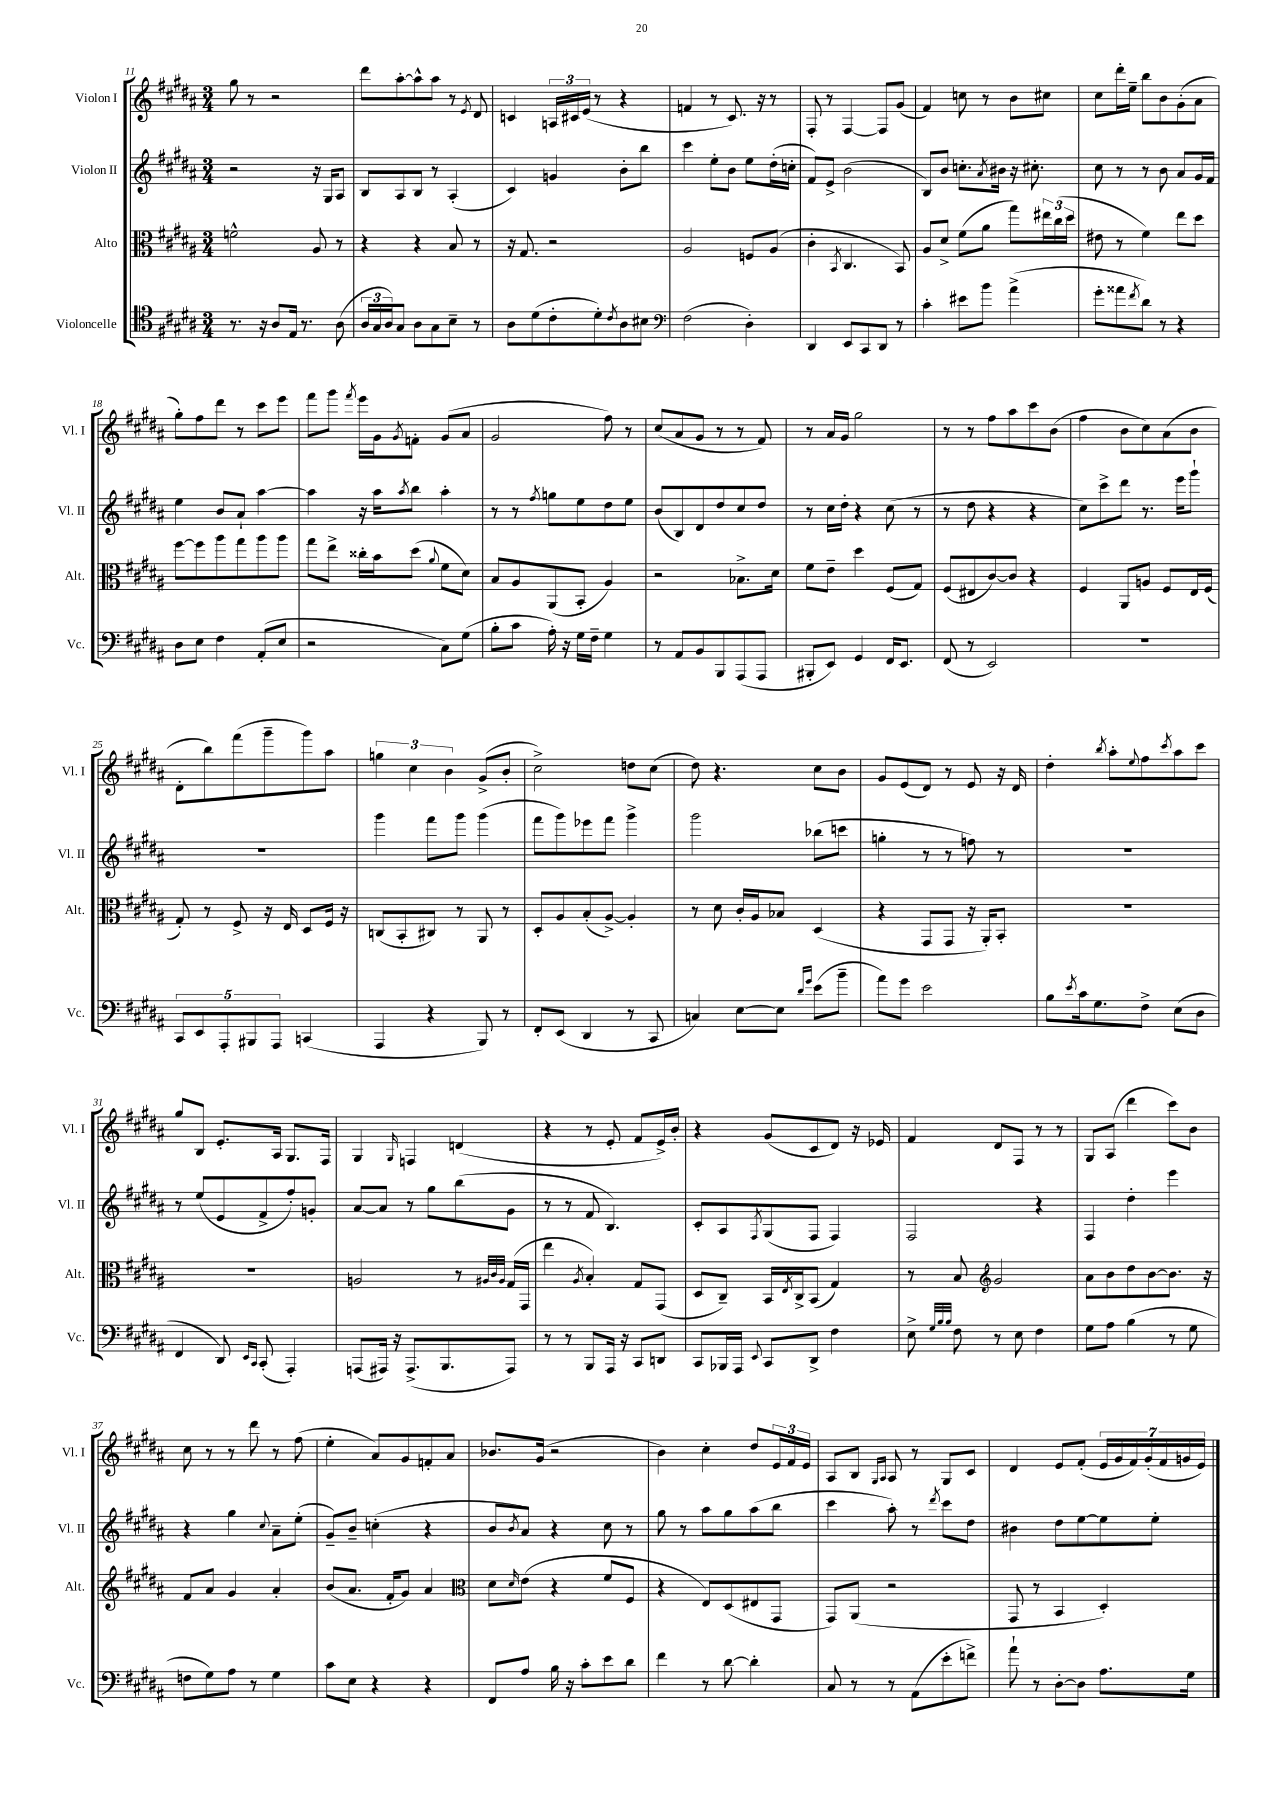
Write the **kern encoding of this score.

**kern	**kern	**kern	**kern
*staff4	*staff3	*staff2	*staff1
*clefC4	*clefC3	*clefG2	*clefG2
*k[f#c#g#d#a#]	*k[f#c#g#d#a#]	*k[f#c#g#d#a#]	*k[f#c#g#d#a#]
*M3/4	*M3/4	*M3/4	*M3/4
8.r	2f^^\	2r	8gg#\
.	.	.	8r
16r	.	.	.
8A#/L	.	.	2r
16E/Jk	.	.	.
8.r	.	.	.
.	8A#/	16r	.
.	.	16G#/LK	.
(8A#\	8r	8A#/J	.
=	=	=	=
24A#/LL	4r	8B/L	8ddd#\L
24G#/	.	.	.
24A#/J)	.	.	.
8G#/J	.	8A#/	[8aa#'\
8A#\L	4r	8B/J	8aa#^^\]
8G#\	.	8r	8aa#\J
8B~\J	8B/	(4A#'/	8r
.	.	.	8qe/
8r	8r	.	8d#/
=	=	=	=
8A#\L	16r	4c#/)	4c/
.	8.G#/	.	.
(8d#\	.	.	.
8c#'\	2r	4g/	24A/LL
.	.	.	24c#/
.	.	.	(24e/JJ
8d#'\)	.	.	8r
8qc#/	.	.	.
8A#\	.	8b'\L	4r
8B#\J	.	8bb\J	.
=	=	=	=
*clefF4	*	*	*
(2F#\	2A#/	4ccc#\	4f/
.	.	8ee'\L	8r
.	.	8b\J	8.c#/)
4D#'\)	8F/L	8ee\L	.
.	.	.	16r
.	(8A#/J	(16dd#'\L	8r
.	.	16cc'\JJ	.
=	=	=	=
4DD#/	4c#'\	8f#/L)	8F#'/
.	.	8e^/J	8r
.	8qBB/	.	.
8EE/L	4.C#/	(2b\	[4F#/
8CC#/	.	.	.
8DD#/J	.	.	8F#/]L
8r	8BB/)	.	(8g#/J
=	=	=	=
4c#'\	8A#/L	8B/L)	4f#/)
.	8d#^/J	8b/J	.
8e#\L	(8f#\L	8.cc'\L	8cc\
8b\J	8a#\J	.	8r
.	.	8qa#/	.
.	.	16b#\Jk	.
(4a#^\	8gg#\L)	16r	8b\L
.	.	8.cc#'\	.
.	24ee#\L	.	8cc#\J
.	(24cc#\	.	.
.	24dd#\JJ	.	.
=	=	=	=
8g#'\L	8e#\	8cc#\	8cc#\L
8a##\	8r	8r	16ddd#'\L
.	.	.	16ee~\JJ
8qf#/	.	.	.
8d#\J)	4f#\)	8r	8bb\L
8r	.	8b\	8b\
4r	8ee\L	8a#/L	(8g#'\
.	8dd#\J	16g#/L	8a#\J
.	.	16f#/JJ	.
=	=	=	=
8D#\L	[8ff#\L	4ee\	8gg#'\L)
8E\J	8ff#\]	.	8ff#\
4F#\	8aa#\	8b/L	8ddd#\J
.	8gg#\	8a#`/J	8r
(8AA#'/L	8aa#\	[4aa#\	8ccc#\L
8E/J	8aa#\J	.	8eee\J
=	=	=	=
2r	8gg#\L	4aa#\]	8fff#\L
.	8ee^\J	.	8ggg#\J
.	.	.	8qfff#/
.	16cc##'\LL	16r	16eee\LL
.	16b\J	16aa#\LK	16g#\J
.	.	8qaa#/	8qg#/
.	(8dd#\J	8bb\J	8f'\J
.	8qqa#/	.	.
8C#\L)	8f#\L	4aa#'\	(8g#/L
(8G#\J	8d#\J)	.	8a#/J
=	=	=	=
8B'\L	8B/L	8r	2g#/
8c#\J	8A#/	8r	.
.	.	8qff#/	.
16A#'\)	(8AA#/	8gg\L	.
16r	.	.	.
16G#\LL	8BB'/J	8ee\	.
16F#~\JJ	.	.	.
4G#\	4A#/)	8dd#\	8ff#\)
.	.	8ee\J	8r
=	=	=	=
8r	2r	(8b/L	(8cc#/L
8AA#/L	.	8B/)	8a#/
8BB/	.	8d#/	8g#/J
8BBB/	.	8dd#/	8r
(8AAA#/	8.B-^\L	8cc#/	8r
8AAA#/J	.	8dd#/J	8f#/)
.	16d#\Jk	.	.
=	=	=	=
8BBB#'/L	8f#\L	8r	8r
8EE/J)	8e~\J	16cc#\LL	16a#/LL
.	.	16dd#'\JJ	16g#/JJ
4GG#/	4dd#\	4r	2gg#\
16FF#/LK	(8F#/L	(8cc#\	.
8.EE/J	.	.	.
.	8G#/J)	8r	.
=	=	=	=
(8FF#/	(8F#/L	8r	8r
8r	8E#/	8dd#\	8r
2EE/)	[8c#/)	4r	8ff#\L
.	8c#/]J	.	8aa#\
.	4r	4r	8ccc#\
.	.	.	(8b\J
=	=	=	=
2.r	4F#/	8cc#\L)	4ff#\
.	.	8ccc#^\	.
.	8AA#/L	8ddd#\J	8b\L
.	8A/J	8.r	8cc#\)
.	8F#/L	.	(8a#\
.	.	16eee\LK	.
.	16E/L	8ggg#`\J	8b\J
.	(16F#/JJ	.	.
=	=	=	=
10CC#/L	8G#'/)	2.r	8d#'\L
10EE/	.	.	.
.	8r	.	8bb\)
10AAA#'/	.	.	.
.	8F#^/	.	(8fff#\
10BBB#/	.	.	.
.	16r	.	8ggg#~\
10AAA#/J	.	.	.
.	16E/	.	.
(4CC/	8D#/L	.	8ggg#\)
.	16F#/Jk	.	8aa#\J
.	16r	.	.
=	=	=	=
4AAA#/	(8C/L	4ggg#\	6gg\
.	8BB'/	.	.
.	.	.	6cc#\
4r	8C#/J)	8fff#\L	.
.	.	.	6b\
.	8r	8ggg#\J	.
8BBB/)	8AA#/	(4ggg#\	(8g#^/L
8r	8r	.	8b'/J
=	=	=	=
8FF#'/L	8D#'/L	8fff#\L	2cc#^\)
(8EE/J	8A#/	8ggg#\)	.
4DD#/	(8B'/	8eee-\	.
.	[8A#^/J)	8fff#\J	.
8r	4A#'/]	4ggg#^\	8dd\L
8CC#/	.	.	(8cc#\J
=	=	=	=
4C/)	8r	2ggg#\	8dd#\)
.	8d#\	.	4.r
[8E\L	16c#'/LL	.	.
.	16A#/J	.	.
8E\]J	8B-/J	.	.
16qqd#/LL	.	.	.
16qqg#/JJ	.	.	.
(8e\L	(4D#/	(8bb-\L	8cc#\L
8b~\J	.	8ccc\J	8b\J
=	=	=	=
8a#\L)	4r	4gg'\	8g#/L
8g#\J	.	.	(8e/
2e\	8GG#/L	8r	8d#/J)
.	8GG#/J	8r	8r
.	16r	8ff\)	8e/
.	16AA#'/LK)	.	.
.	8BB'/J	8r	16r
.	.	.	16d#/
=	=	=	=
8B\L	2.r	2.r	4dd#'\
8qe/	.	.	.
16c#\k	.	.	.
8.G#\	.	.	.
.	.	.	8qbb/
.	.	.	8aa#'\L
.	.	.	8qqee/
8F#^\J	.	.	8ff#\
.	.	.	8qccc#/
(8E\L	.	.	8aa#\
8D#\J	.	.	8ccc#\J
=	=	=	=
4FF#/	2.r	8r	8gg#/L
.	.	(8ee/L	8B/J
8DD#/)	.	8e/	8.e'/L
16qqEE/LL	.	.	.
16qqCC#/JJ	.	.	.
(8CC#'/	.	8f#^/	.
.	.	.	16A#/Jk
4AAA#'/)	.	8ff#'/)	8.G#/L
.	.	8g'/J	.
.	.	.	16F#/Jk
=	=	=	=
(8AAA/L	2A/	[8a#/L	4G#/
16AAA#/Jk)	.	8a#/]J	.
16r	.	.	.
.	.	.	16qqG#/
(8.AAA#^/L	.	8r	4F/
.	.	8gg#\L	.
8.BBB/	.	.	.
.	8r	(8bb\	(4d/
.	32qqA#/LLL	.	.
.	32qqc#/	.	.
.	32qqA#/JJJ	.	.
8AAA#/J)	(16G#/LL	8g#\J	.
.	16GG#/JJ	.	.
=	=	=	=
8r	4ee\	8r	4r
8r	.	8r	.
.	8qA#/	.	.
8BBB/L	4B'/)	8f#/	8r
16AAA#/Jk	.	4.B/)	8e'/
16r	.	.	.
8CC#/L	8G#/L	.	8f#/L
8DD/J	(8GG#/J	.	16e^/L)
.	.	.	16b'/JJ
=	=	=	=
8CC#/L	8D#/L	8c#'/L	4r
16BBB-/L	8C#~/J)	8A#/	.
16AAA#/JJ	.	.	.
8qqEE/	.	8qF#/	.
8CC#/L	16BB/LL	(8G#/	(8g#/L
.	8qE/	.	.
.	16C#^/J	.	.
8DD#^/J	(8BB/J	8F#/J	8c#/
4F#\	4G#/)	4F#/)	8d#/J)
.	.	.	16r
.	.	.	16e-/
=	=	=	=
8E^\	8r	2F#/	4f#/
32qqG#/LLL	.	.	.
32qqB/	.	.	.
32qqB/JJJ	.	.	.
8F#\	8B/	.	.
*	*clefG2	*	*
8r	2g#/	.	8d#/L
8E\	.	.	8F#/J
4F#\	.	4r	8r
.	.	.	8r
=	=	=	=
8G#\L	8a#\L	4F#/	8G#/L
8A#\J	8b\	.	(8A#/J
(4B\	8dd#\	4dd#'\	4ddd#\
.	[8b\	.	.
8r	8.b\]J	4eee\	8ccc#\L)
8G#\	.	.	8b\J
.	16r	.	.
=	=	=	=
8F\L	8f#/L	4r	8cc#\
8G#\)	8a#/J	.	8r
8A#\J	4g#/	4gg#\	8r
8r	.	.	8ddd#\
.	.	8qqcc#/	.
4G#\	4a#'/	8a#~\L	8r
.	.	(8ee'\J	(8ff#\
=	=	=	=
8c#\L	(8b/L	8g#~/L)	4ee'\
8E\J	8.a#/J	8b~/J	.
4r	.	(4cc'\	8a#/L)
.	16f#'/LK	.	.
.	8g#/J)	.	8g#/
4r	4a#/	4r	8f'/
.	.	.	8a#/J
=	=	=	=
*	*clefC3	*	*
8FF#/L	8d#\L	8b/L	8.b-/L
.	16qqd#/	8qb/	.
8A#/J	(8e\J	8a#/J)	.
.	.	.	(16g#/Jk
16B\	4r	4r	2r
16r	.	.	.
8c#'\L	.	.	.
8e\	8f#/L	8cc#\	.
8d#\J	8F#/J	8r	.
=	=	=	=
4f#\	4r	8gg#\	4b\)
.	.	8r	.
8r	8E/L)	8aa#\L	4cc#'\
[8d#\	(8D#/	8gg#\	.
4d#'\]	8E#/	(8aa#\	8dd#/L
.	8GG#/J	8bb\J	24e/L
.	.	.	24f#/
.	.	.	24e/JJ
=	=	=	=
8C#/	8GG#/L)	4ccc#\	8A#/L
8r	(8AA#/J	.	8B/J
.	.	.	16qqG#/LL
.	.	.	16qqA#/JJ
8r	2r	8aa#'\)	8A#/
(8AA#\L	.	8r	8r
.	.	8qddd#/	.
8e'\	.	8ccc#\L	8G#/L
8f^\J)	.	8dd#\J	8c#/J
=	=	=	=
8a#`\	8GG#/	4b#\	4d#/
8r	8r	.	.
[8D#'\L	4BB/	8dd#\L	8e/L
8D#\]J	.	[8ee\	(8f#'/J
8.A#\L	4D#'/)	8ee\]	28e/LL
.	.	.	28g#/
.	.	.	28f#/)
.	.	.	(28g#'/
.	.	8ee'\J	.
.	.	.	28f#/
.	.	.	28g/
16G#\Jk	.	.	.
.	.	.	28e/JJ)
==	==	==	==
*-	*-	*-	*-
